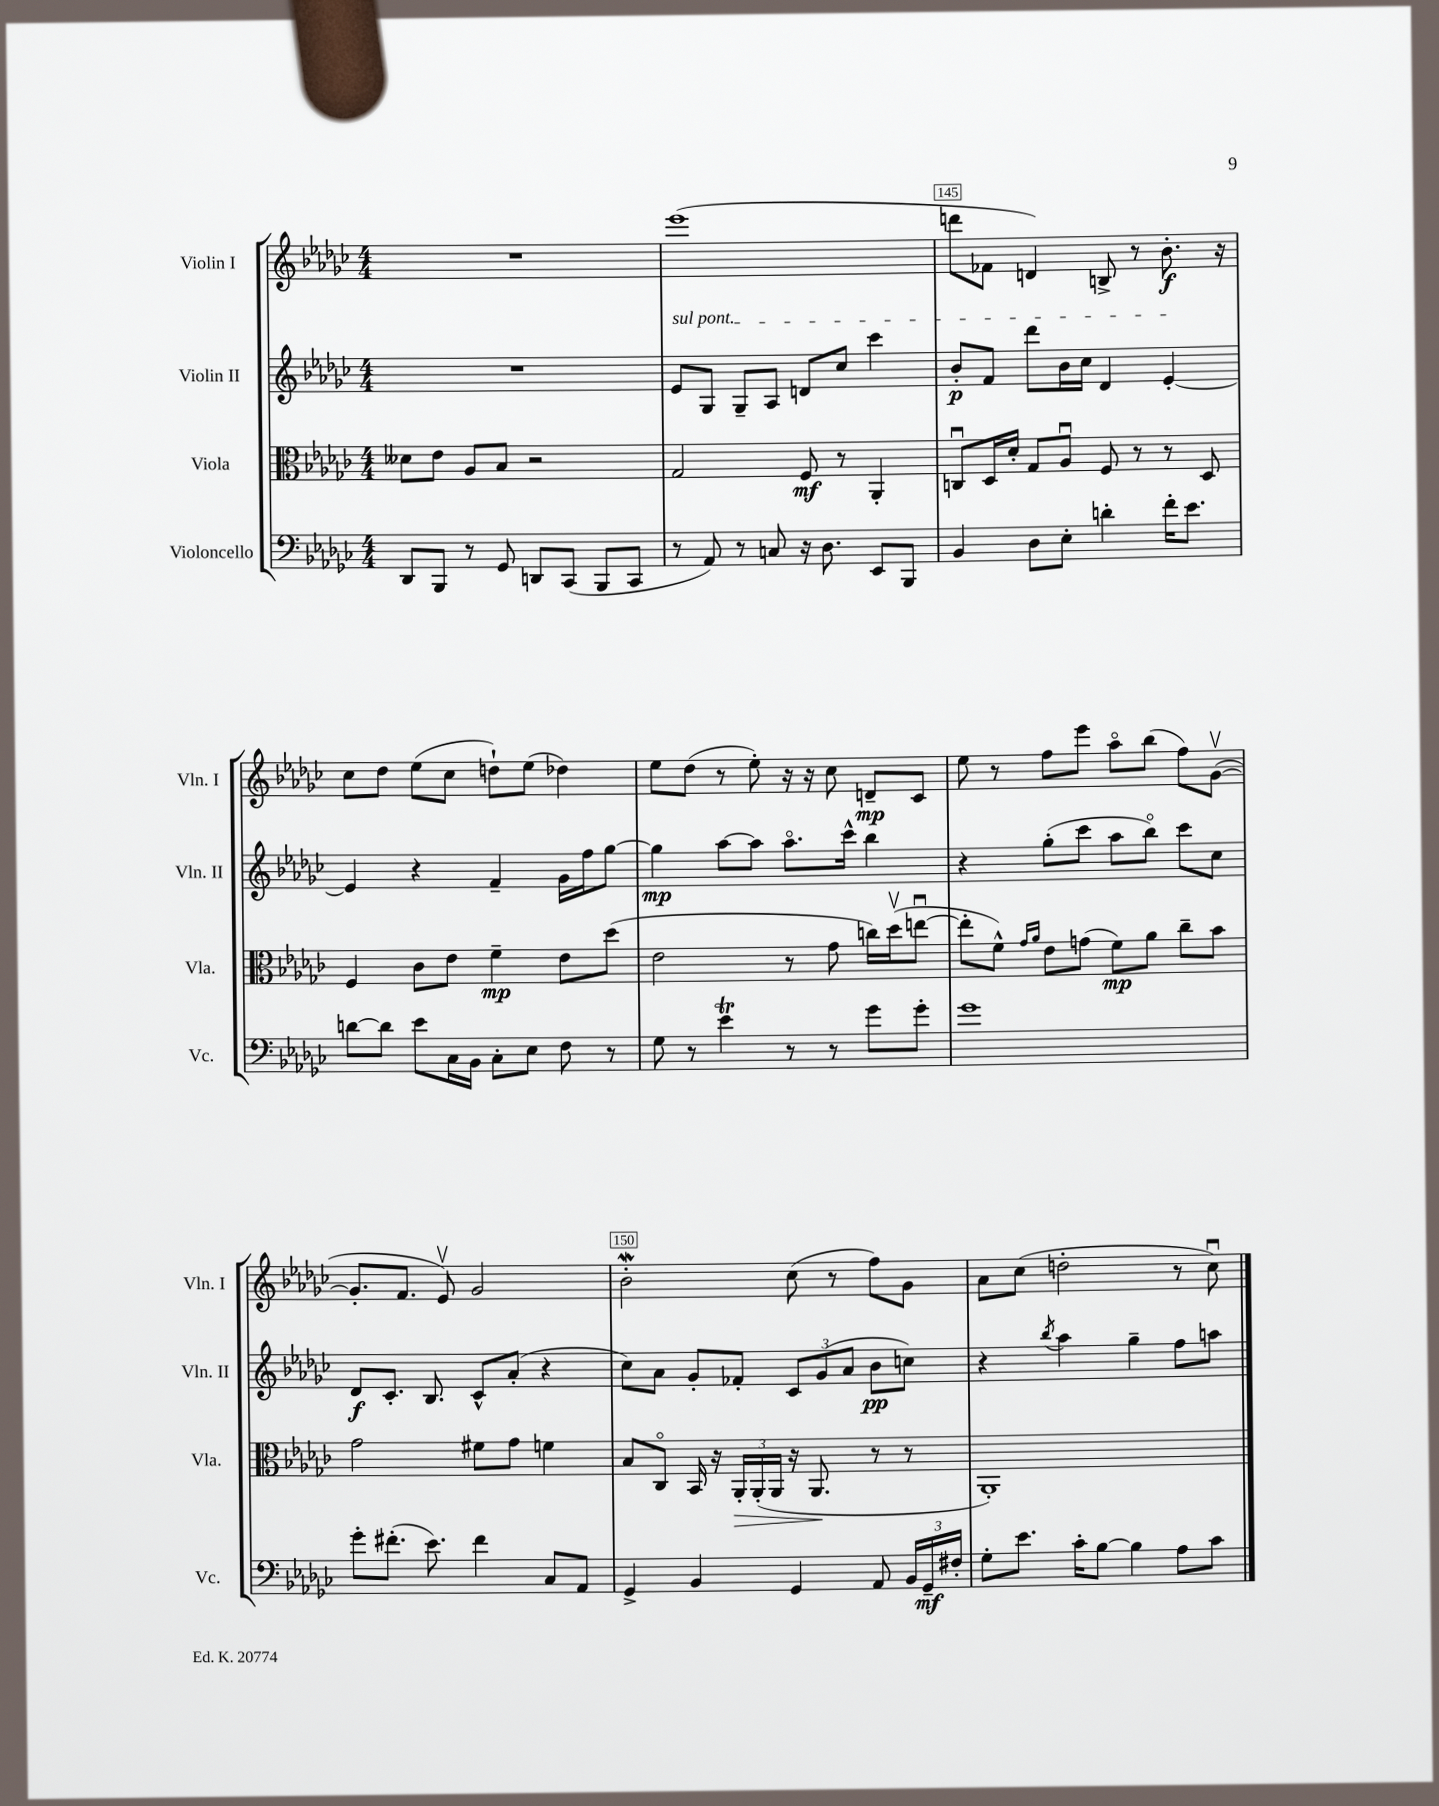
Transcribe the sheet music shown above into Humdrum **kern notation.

**kern	**kern	**kern	**kern
*staff4	*staff3	*staff2	*staff1
*clefF4	*clefC3	*clefG2	*clefG2
*k[b-e-a-d-g-c-]	*k[b-e-a-d-g-c-]	*k[b-e-a-d-g-c-]	*k[b-e-a-d-g-c-]
*M4/4	*M4/4	*M4/4	*M4/4
8DD-/L	8d--\L	1r	1r
8BBB-/J	8e-\J	.	.
8r	8A-/L	.	.
8GG-/	8B-/J	.	.
8DD/L	2r	.	.
(8CC-/J	.	.	.
8BBB-/L	.	.	.
8CC-/J	.	.	.
=	=	=	=
8r	2G-/	8e-/L	(1eee-
8AA-/)	.	8G-/J	.
8r	.	8G-~/L	.
8C/	.	8A-/J	.
16r	8F/	8d/L	.
8.D-\	.	.	.
.	8r	8cc-/J	.
8EE-/L	4AA-'/	4ccc-\	.
8BBB-/J	.	.	.
=	=	=	=
4BB-/	8Cu/L	8b-'/L	8ddd\L
.	16D-/L	8f/J	8f-\J
.	16d-'/JJ	.	.
8D-\L	8G-/L	8ddd-\L	4d/)
8E-'\J	8A-u/J	16b-\L	.
.	.	16cc-\JJ	.
4d'\	8F/	4d-/	8B^/
.	8r	.	8r
16f'\LK	8r	[4e-'/	8.b-'\
8.e-\J	.	.	.
.	8D-/	.	.
.	.	.	16r
=	=	=	=
[8d\L	4F/	4e-/]	8cc-\L
8d\]J	.	.	8dd-\J
8e-\L	8c-\L	4r	(8ee-\L
16C-\L	8e-\J	.	8cc-\J
16BB-\JJ	.	.	.
8C-'\L	4f~\	4f~/	8dd`\L)
8E-\J	.	.	(8ee-\J
8F\	8e-\L	16g-\LL	4dd-\)
.	.	16ff\J	.
8r	(8dd-\J	[8gg-\J	.
=	=	=	=
8G-\	2e-\	4gg-\]	8ee-\L
8r	.	.	(8dd-\J
4e-\	.	[8aa-\L	8r
.	.	8aa-\]J	8ee-'\)
8r	8r	8.aa-o\L	16r
.	.	.	16r
8r	8g-\	.	8cc-\
.	.	16ccc-^^\Jk	.
8g-\L	16cc\LL)	4bb-\	8d~/L
.	(16dd-v\J	.	.
8g-'\J	[8eeu\J	.	8c-/J
=	=	=	=
1g-	8ee'\]L	4r	8ee-\
.	8f^^\J)	.	8r
.	16qqg-/LL	.	.
.	16qqa-/JJ	.	.
.	8e-\L	(8gg-'\L	8ff\L
.	(8g\J	8ccc-\J	8eee-\J
.	8f\L)	8aa-\L	8aa-o\L
.	8a-\J	8bb-o\J)	(8bb-\J
.	8cc-~\L	8ccc-\L	8ff\L)
.	8b-\J	8cc-\J	([8g-v\J
=	=	=	=
8g-'\L	2g-\	8d-/L	8.g-'/]L
(8.f#'\J	.	8.c-'/J	.
.	.	.	8.f/J
8.e-\)	.	8.B-/	.
.	.	.	8e-v/)
4f#\	8f#\L	8c-^^/L	2g-/
.	8g-\J	(8a-'/J	.
8C-/L	4f\	4r	.
8AA-/J	.	.	.
=	=	=	=
4GG-^/	8B-/L	8cc-\L)	2b-'\
.	8C-o/J	8a-\J	.
4BB-/	16BB-/	8g-'/L	.
.	16r	.	.
.	24AA-'/LL	8f-'/J	.
.	(24AA-'/	.	.
.	24AA-/JJ	.	.
4GG-/	16r	12c-/L	(8cc-\
.	8.AA-/	.	.
.	.	(12g-/	.
.	.	.	8r
.	.	12a-/J	.
8AA-/	8r	8b-\L	8ff\L)
24BB-/LL	8r	8cc\J)	8g-\J
24GG-~/	.	.	.
24F#'/JJ	.	.	.
=	=	=	=
8G-'\L	1AA-')	4r	8a-\L
8.e-\J	.	.	(8cc-\J
.	.	8qbb-/	.
.	.	4aa-\	2dd'\
16c-'\LK	.	.	.
[8B-\J	.	.	.
4B-\]	.	4gg-~\	.
8A-\L	.	8ff\L	8r
8c-\J	.	8aa\J	8cc-u\)
==	==	==	==
*-	*-	*-	*-
